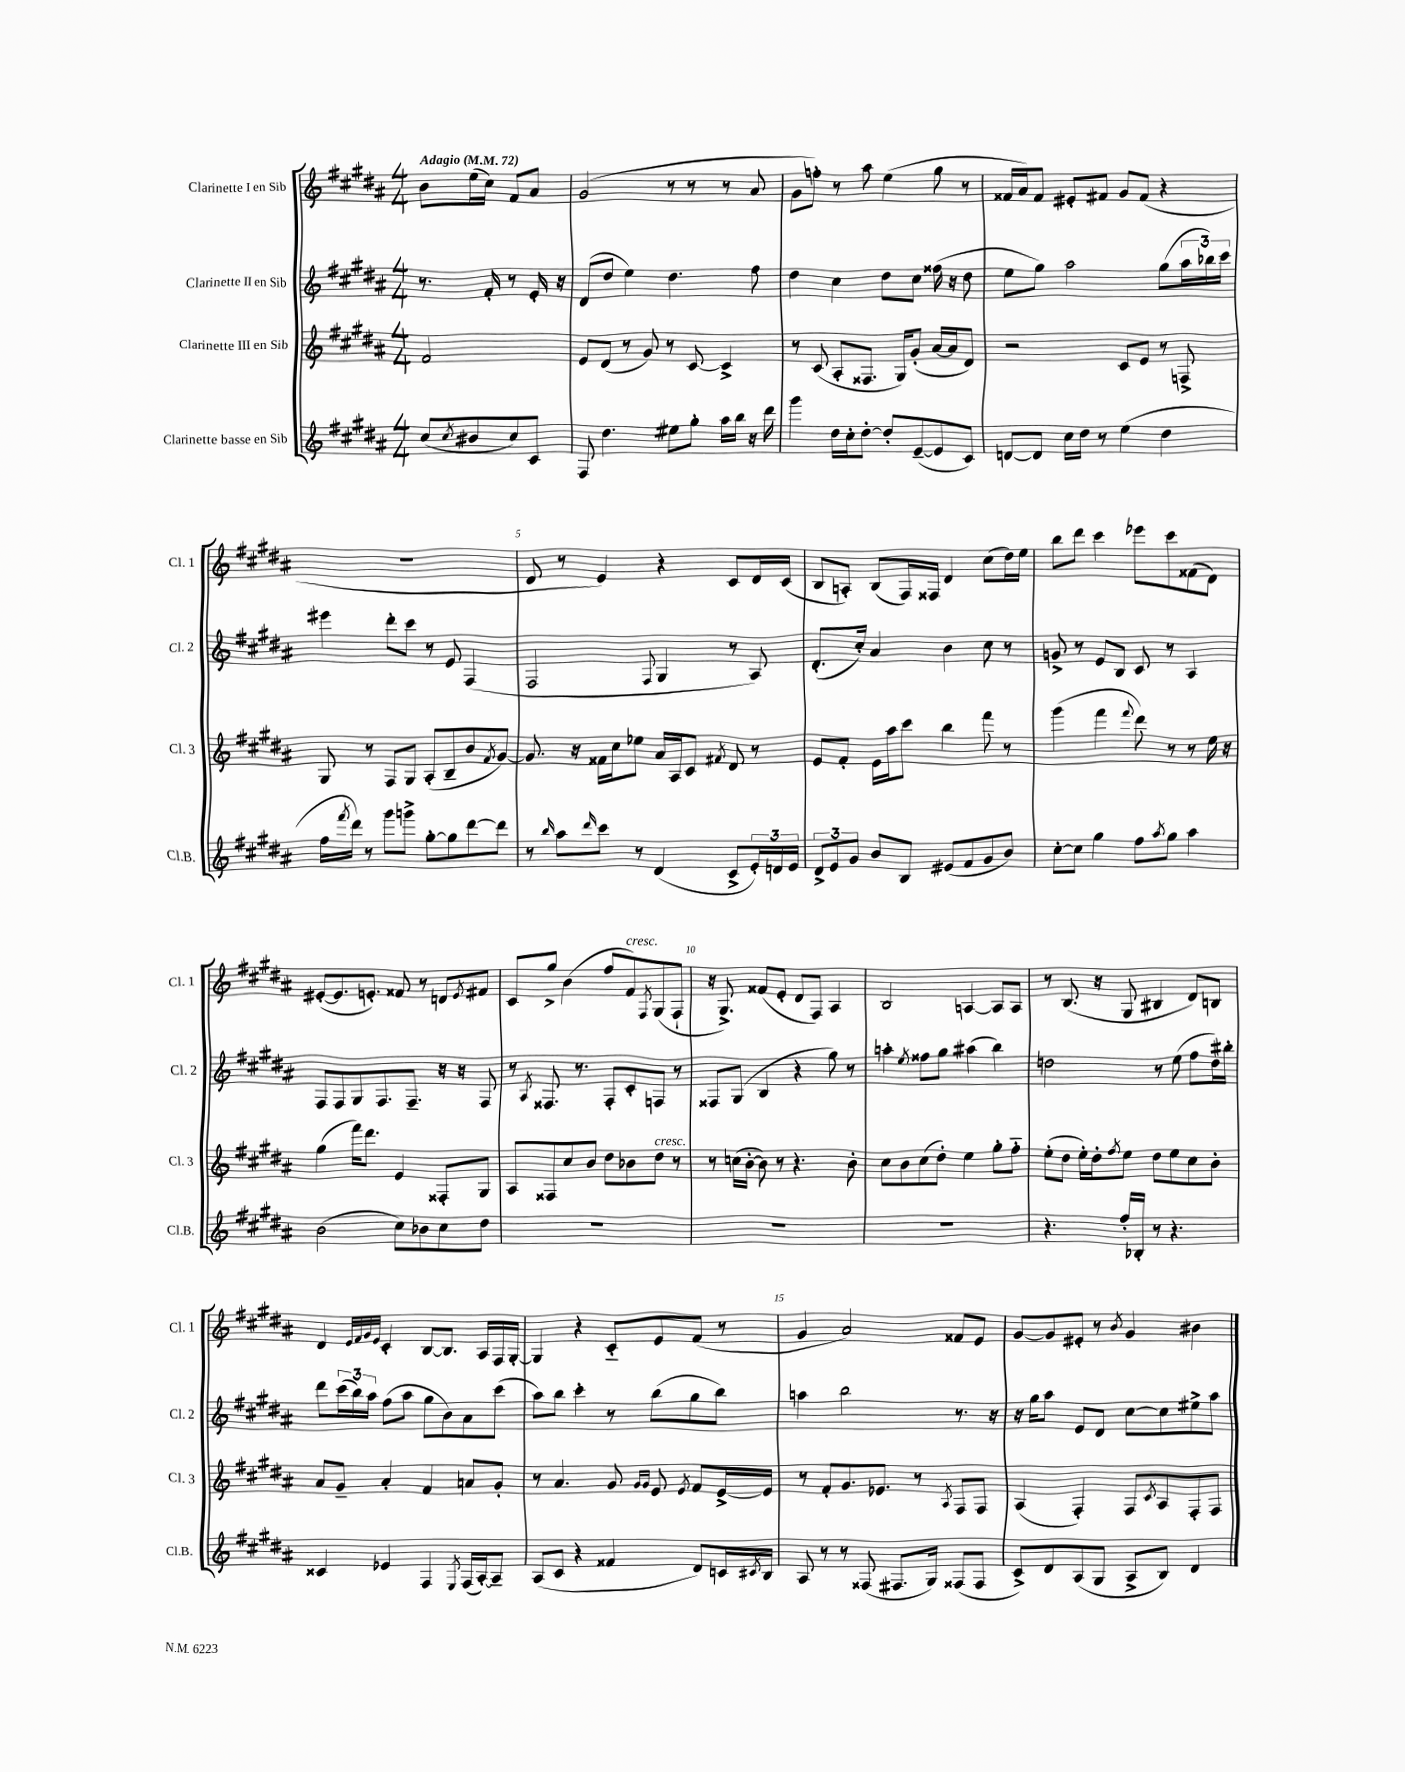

**kern	**kern	**kern	**kern
*part4	*part3	*part2	*part1
*staff4	*staff3	*staff2	*staff1
*I"Clarinette basse en Sib	*I"Clarinette III en Sib	*I"Clarinette II en Sib	*I"Clarinette I en Sib
*I'Cl.B.	*I'Cl. 3	*I'Cl. 2	*I'Cl. 1
*clefG2	*clefG2	*clefG2	*clefG2
*k[f#c#g#d#a#]	*k[f#c#g#d#a#]	*k[f#c#g#d#a#]	*k[f#c#g#d#a#]
*M4/4	*M4/4	*M4/4	*M4/4
*MM72	*MM72	*MM72	*MM72
=	=	=	=
!	!	!	!LO:TX:a:B:t=Adagio
(8cc#/L	2f#/	8.r	8b\L
8qcc#/	.	.	.
8b#X/	.	.	(16ee\L
.	.	16f#'/	16cc#\JJ)
8cc#/)	.	8r	8f#/L
8c#/J	.	16e'/	8a#/J
.	.	16r	.
=1	=1	=1	=1
8F#/	8e/L	(8d#/L	(2g#/
4.dd#\	(8d#/J	8dd#/J	.
.	8r	4ee\)	.
.	8g#/)	.	.
8ee#X\L	8r	4.dd#\	8r
8gg#'\J	[8c#/	.	8r
16aa#\LL	4c#^/]	.	8r
16bb\JJ	.	.	.
16r	.	8ff#\	8a#/
16ddd#\	.	.	.
=2	=2	=2	=2
4ggg#\	8r	4dd#\	8g#\L
.	(8c#/	.	8ffn'\J)
16dd#\LL	8A#'/L	4cc#\	8r
16cc#'\J	.	.	.
[8dd#'\J	8.F##X/J	.	8aa#\
8dd#'/L]	.	8dd#\L	(4ee\
.	16G#/KL)	.	.
([8e~/	(8g#'/J	8cc#\J	.
8e/]	[16a#/LL	(16ff##X\	8gg#\
.	16a#/J]	16r	.
8c#/J)	8d#/J)	8dd#\	8r
=3	=3	=3	=3
[8dn/L	2r	8ee\L	16f##X/LL
.	.	.	16a#/J)
8d/J]	.	8gg#\J)	8f##/J
16cc#\LL	.	2aa#\	8e#X'/L
16dd#\JJ	.	.	.
8r	.	.	8f#X/J
(4ee\	8c#/L	.	8g#/L
.	8e/J	.	(8f#/J
4dd#\	8r	(8gg#\L	4r
.	8Fn^/	24aa#\L	.
.	.	24bb-X\)	.
.	.	24ccc#\JJ	.
!!LO:LB:g=z
=4	=4	=4	=4
16ff#\LL	8G#/	4eee#X\	1r
8qfff#/	.	.	.
16ddd#\JJ)	.	.	.
8r	8r	.	.
8ggg#\L	8F#/L	8ddd#'\L	.
8gggn^\J	8G#/J	8ccc#\J	.
[8gg#'\L	(8A#'/L	8r	.
8gg#\]	8B~/	8e/	.
[8ddd#\	8b/	(4F#/	.
.	8qf#/	.	.
8ddd#\J]	[8g#/J)	.	.
=5	=5	=5	=5
8r	8.g#/]	2F#/	8d#/
16qqbb/	.	.	.
8aa#\L	.	.	8r
.	16r	.	.
16qqddd#/	.	.	.
8ccc#\J	16f##X\LL	.	4e/)
.	16cc#\J	.	.
8r	8ee-X\J	.	.
.	.	8qqF#/	.
(4d#/	16a#/LL	4G#/	4r
.	16A#/J	.	.
.	8c#/J	.	.
.	8qf#X/	.	.
8c#^/L	8d#/	8r	8c#/L
24e'/L)	8r	8A#/)	16d#/L
24dn/	.	.	.
.	.	.	(16c#/JJ
24e/JJ	.	.	.
=6	=6	=6	=6
12d#^/L	8e/L	(8.d#'/L	8B/L
12e/	.	.	.
.	8f#'/J	.	8An'/J)
12g#/J	.	.	.
.	.	16cc#'/Jk)	.
8b/L	16e\LL	4a#/	(8B/L
.	16aa#\J	.	.
8B/J	8ccc#\J	.	16F#/L)
.	.	.	16F##X/JJ
(8e#X/L	4bb\	4b\	4d#/
8f#/	.	.	.
8g#/	8fff#\	8cc#\	(8cc#\L
8b/J)	8r	8r	16dd#\L)
.	.	.	16ee\JJ
=7	=7	=7	=7
[8cc#'\L	(4ggg#\	8gn^/	8bb\L
8cc#\J]	.	8r	8ddd#\J
4gg#\	4fff#\	8e/L	4ccc#\
.	.	8B/J	.
.	8qqfff#/	.	.
8ff#\L	8ddd#\)	8c#/	8eee-X\L
8qaa#/	.	.	.
8gg#\J	8r	8r	8ccc#\
4aa#\	8r	4A#/	(8f##X\
.	16ee\	.	8d#\J)
.	16r	.	.
!!LO:LB:g=z
=8	=8	=8	=8
(2b\	(4gg#\	8F#/L	([8e#X'/L
.	.	8F#/	8.e#/]
.	16fff#\KL)	8G#/	.
.	8.ddd#\J	.	8.en'/J)
.	.	8.F#/	.
8cc#\L)	4e/	.	8f##X/
.	.	8.F#~/J	.
8b-X\	.	.	8r
8cc#\	8F##X'/L	16r	8dn/L
.	.	16r	.
.	.	.	8qe/
8dd#\J	8G#/J	8F#/	8f#X/J
=9	=9	=9	=9
1r	8A#/L	8r	8c#/L
.	.	8qA#/	.
.	8F##X/	8.F##X/	8gg#^/J
.	8cc#/	.	(4b\
.	.	8.r	.
.	8b/J	.	.
.	8dd#\L	8F##'/L	8ff#/L
!	!	!	!LO:TX:a:i:t=cresc.
.	8b-X\	8c#'/	8f#/)
.	.	.	8qF#/
!	!LO:TX:a:i:t=cresc.	!	!
.	8dd#\J	8Fn/J	(8G#/
.	8r	8r	8F#`/J
=10	=10	=10	=10
1r	8r	8F##X/L	16r
.	.	.	8.G#^/)
.	(16ccn\LL	(8G#/J	.
.	[16b'\JJ	.	.
.	8b\])	4B/	(8f##X/L
.	8r	.	8e'/J
.	4.r	4r	8d#/L
.	.	.	8F#/J)
.	.	8gg#\)	4A#/
.	8b'\	8r	.
=11	=11	=11	=11
1r	8cc#\L	4aan'\	2B/
.	8b\	.	.
.	.	8qee/	.
.	(8cc#\	8ff##X\L	.
.	8dd#'\J)	8gg#\J	.
.	4ee\	(4aa#X\	[4An/
.	8gg#'\L	4bb\)	8A/L]
.	8ff#\J	.	8A/J
=12	=12	=12	=12
4.r	(8ee'\L	2ddn\	8r
.	8dd#\J	.	(8.B/
.	16ee'\LL)	.	.
.	16dd#'\J	.	16r
.	8qff#/	.	.
16ff#'/LL	8ee\J	.	8G#/
16B-X'/JJ	.	.	.
8r	8dd#\L	8r	4B#X/
4.r	8ee\	(8ee\	.
.	8cc#\	8ff#\L	8d#/L)
.	8b'\J	16dd\L)	8Bn/J
.	.	16bb#X'\JJ	.
!!LO:LB:g=z
=13	=13	=13	=13
4c##X/	8a#/L	8ddd#\L	4d#/
.	8g#~/J	(24ccc#\L	.
.	.	24bb\)	.
.	.	24aa#\JJ	.
.	.	.	32qqe/LLL
.	.	.	32qqf#/
.	.	.	32qqg#/
.	.	.	32qqe/JJJ
4e-X/	4a#'/	(8ff#\L	4c#'/
.	.	8aa#\J	.
4F#/	4f#/	8gg#\L	[8B/L
.	.	8b\)	8.B/J]
8qE/	.	.	.
(16F#/LL	8an/L	8a#\	.
[16A#'/J)	.	.	16A#/LL
8A#~/J]	8g#'/J	(8ccc#\J	16F#/
.	.	.	[16G#'/JJ
=14	=14	=14	=14
(8A#/L	8r	8aa#\L)	4G#/]
8c#/J	4.a#/	8bb\J	.
4r	.	4ccc#'\	4r
4f##X/	8g#/	8r	8c#/L
.	16qqg#/LL	.	.
.	16qqg#/JJ	.	.
.	8e/	(8bb\L	8e/
.	8qe/	.	.
8d#/L)	8f#/L	8gg#\	(8f#/J
16cn/L	[16e^/L	8bb\J)	8r
8qc#X/	.	.	.
16B/JJ	16e/JJ]	.	.
=15	=15	=15	=15
8A#/	8r	4aan\	4g#/
8r	8f#'/L	.	.
8r	8.g#/	2bb\	2a#/)
(8F##X/	.	.	.
.	8.e-X/J	.	.
8.F#X/L	.	.	.
.	8r	.	.
16G#/Jk)	.	.	.
.	8qA#/	.	.
(8F##X/L	8F#/L	8.r	8f##X/L
8F##/J	8F#/J	.	8e/J
.	.	16r	.
=16	=16	=16	=16
8c#^/L)	(4A#/	16r	[8g#/L
.	.	16gg#\KL	.
8d#/	.	8aa#\J	8g#/]
(8A#/	4F#'/)	8e/L	8e#X'/J
8G#/J	.	8d#/J	8r
.	.	.	8qb/
8A#^/L	8F#/L	[8cc#\L	4g#/
.	8qc#/	.	.
8B/J)	8A#/	8cc#\]	.
4d#/	8F#'/	8ee#X^\	4b#X\
.	8F#/J	8aa#\J	.
==	==	==	==
*-	*-	*-	*-
